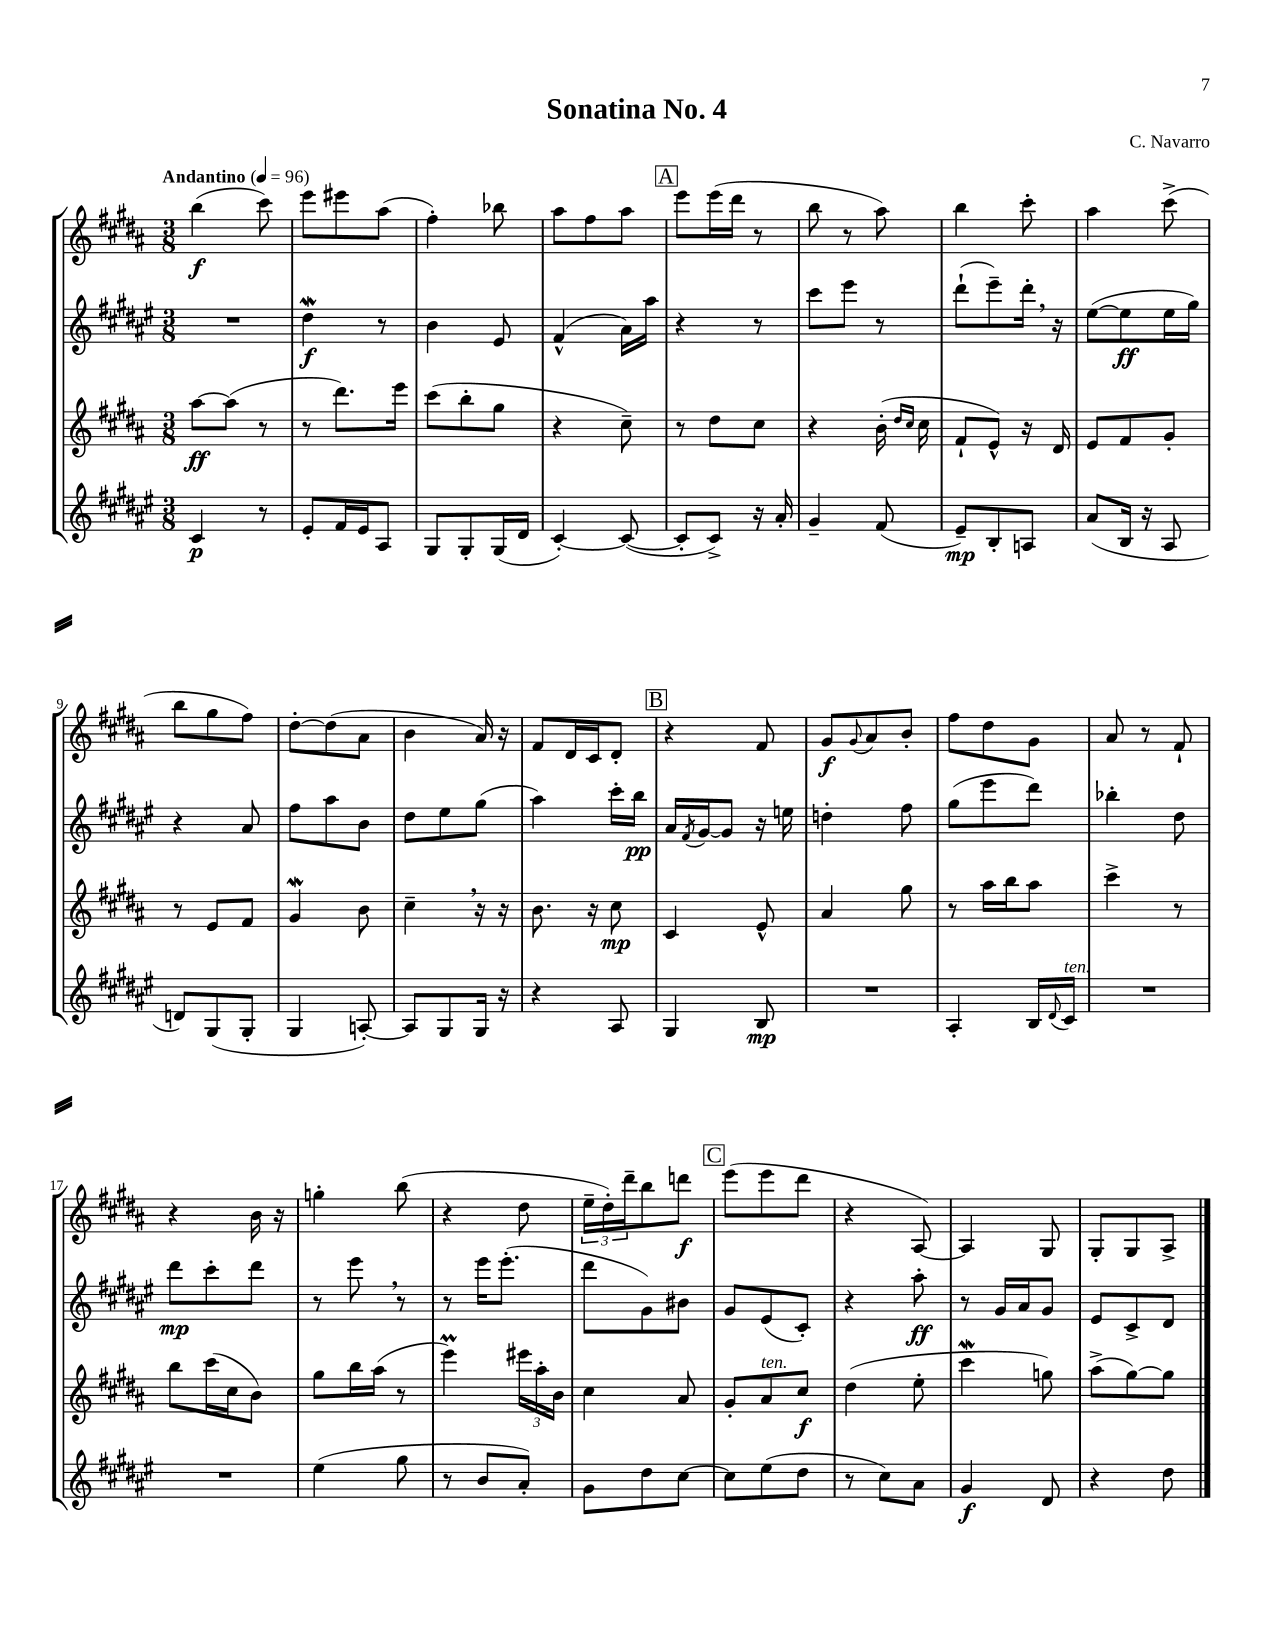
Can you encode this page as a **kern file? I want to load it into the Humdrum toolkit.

**kern	**kern	**kern	**kern
*staff4	*staff3	*staff2	*staff1
*clefG2	*clefG2	*clefG2	*clefG2
*k[f#c#g#d#a#e#]	*k[f#c#g#d#a#]	*k[f#c#g#d#a#e#]	*k[f#c#g#d#a#]
*M3/8	*M3/8	*M3/8	*M3/8
*MM96	*MM96	*MM96	*MM96
4c#	[8aa#	4.r	(4bb
.	(8aa#]	.	.
8r	8r	.	8ccc#)
=	=	=	=
8e#'	8r	4dd#	8eee
16f#	8.ddd#)	.	8eee#
16e#	.	.	.
8A#	.	8r	(8aa#
.	16eee	.	.
=	=	=	=
8G#	(8ccc#	4b	4ff#')
8G#'	8bb'	.	.
(16G#	8gg#	8e#	8bb-
16d#	.	.	.
=	=	=	=
[4c#')	4r	(4f#^^	8aa#
.	.	.	8ff#
(8c#_	8cc#~)	16a#)	8aa#
.	.	16aa#	.
=	=	=	=
8c#']	8r	4r	8eee
8c#^)	8dd#	.	(16eee
.	.	.	16ddd#
16r	8cc#	8r	8r
16a#'	.	.	.
=	=	=	=
4g#~	4r	8ccc#	8bb
.	.	8eee#	8r
(8f#	(16b'	8r	8aa#)
.	16qqdd#	.	.
.	16qqcc#	.	.
.	16cc#	.	.
=	=	=	=
8e#~)	8f#`	(8ddd#`	4bb
8B'	8e^^)	8eee#~)	.
8A	16r	16ddd#'	8ccc#'
.	16d#	16r	.
=	=	=	=
(8a#	8e	([8ee#	4aa#
16B	8f#	8ee#]	.
16r	.	.	.
8A#	8g#'	16ee#	(8ccc#^
.	.	16gg#)	.
=	=	=	=
8d)	8r	4r	8bb
(8G#	8e	.	8gg#
8G#'	8f#	8a#	8ff#)
=	=	=	=
4G#	4g#	8ff#	[8dd#'
.	.	8aa#	(8dd#]
[8A')	8b	8b	8a#
=	=	=	=
8A]	4cc#~	8dd#	4b
8G#	.	8ee#	.
16G#	16r	(8gg#	16a#)
16r	16r	.	16r
=	=	=	=
4r	8.b	4aa#)	8f#
.	.	.	16d#
.	16r	.	16c#
8A#	8cc#	16ccc#'	8d#'
.	.	16bb	.
=	=	=	=
4G#	4c#	16a#	4r
.	.	8qf#	.
.	.	[16g#	.
.	.	8g#]	.
8B	8e^^	16r	8f#
.	.	16ee	.
=	=	=	=
4.r	4a#	4dd'	8g#
.	.	.	8qqg#
.	.	.	8a#
.	8gg#	8ff#	8b'
=	=	=	=
4A#'	8r	(8gg#	8ff#
.	16aa#	8eee#	8dd#
.	16bb	.	.
16B	8aa#	8ddd#)	8g#
8qqd#	.	.	.
16c#	.	.	.
=	=	=	=
4.r	4ccc#^	4bb-'	8a#
.	.	.	8r
.	8r	8dd#	8f#`
=	=	=	=
4.r	8bb	8ddd#	4r
.	(16ccc#	8ccc#'	.
.	16cc#	.	.
.	8b)	8ddd#	16b
.	.	.	16r
=	=	=	=
(4ee#	8gg#	8r	4gg'
.	16bb	8eee#	.
.	(16aa#	.	.
8gg#	8r	8r	(8bb
=	=	=	=
8r	4eee)	8r	4r
8b	.	16eee#	.
.	.	(8.eee#'	.
8a#')	24eee#	.	8dd#
.	24aa#'	.	.
.	24b	.	.
=	=	=	=
8g#	4cc#	8ddd#	24ee~
.	.	.	24dd#')
.	.	.	24ddd#~
8dd#	.	8g#)	8bb
[8cc#	8a#	8b#	8ddd
=	=	=	=
8cc#]	8g#'	8g#	(8eee
(8ee#	8a#	(8e#	8eee
8dd#	8cc#	8c#')	8ddd#
=	=	=	=
8r	(4dd#	4r	4r
8cc#)	.	.	.
8a#	8ee'	8aa#'	[8A#)
=	=	=	=
4g#	4ccc#	8r	4A#]
.	.	16g#	.
.	.	16a#	.
8d#	8gg)	8g#	8G#
=	=	=	=
4r	(8aa#^	8e#	8G#'
.	[8gg#)	8c#^	8G#
8dd#	8gg#]	8d#	8A#^
==	==	==	==
*-	*-	*-	*-
